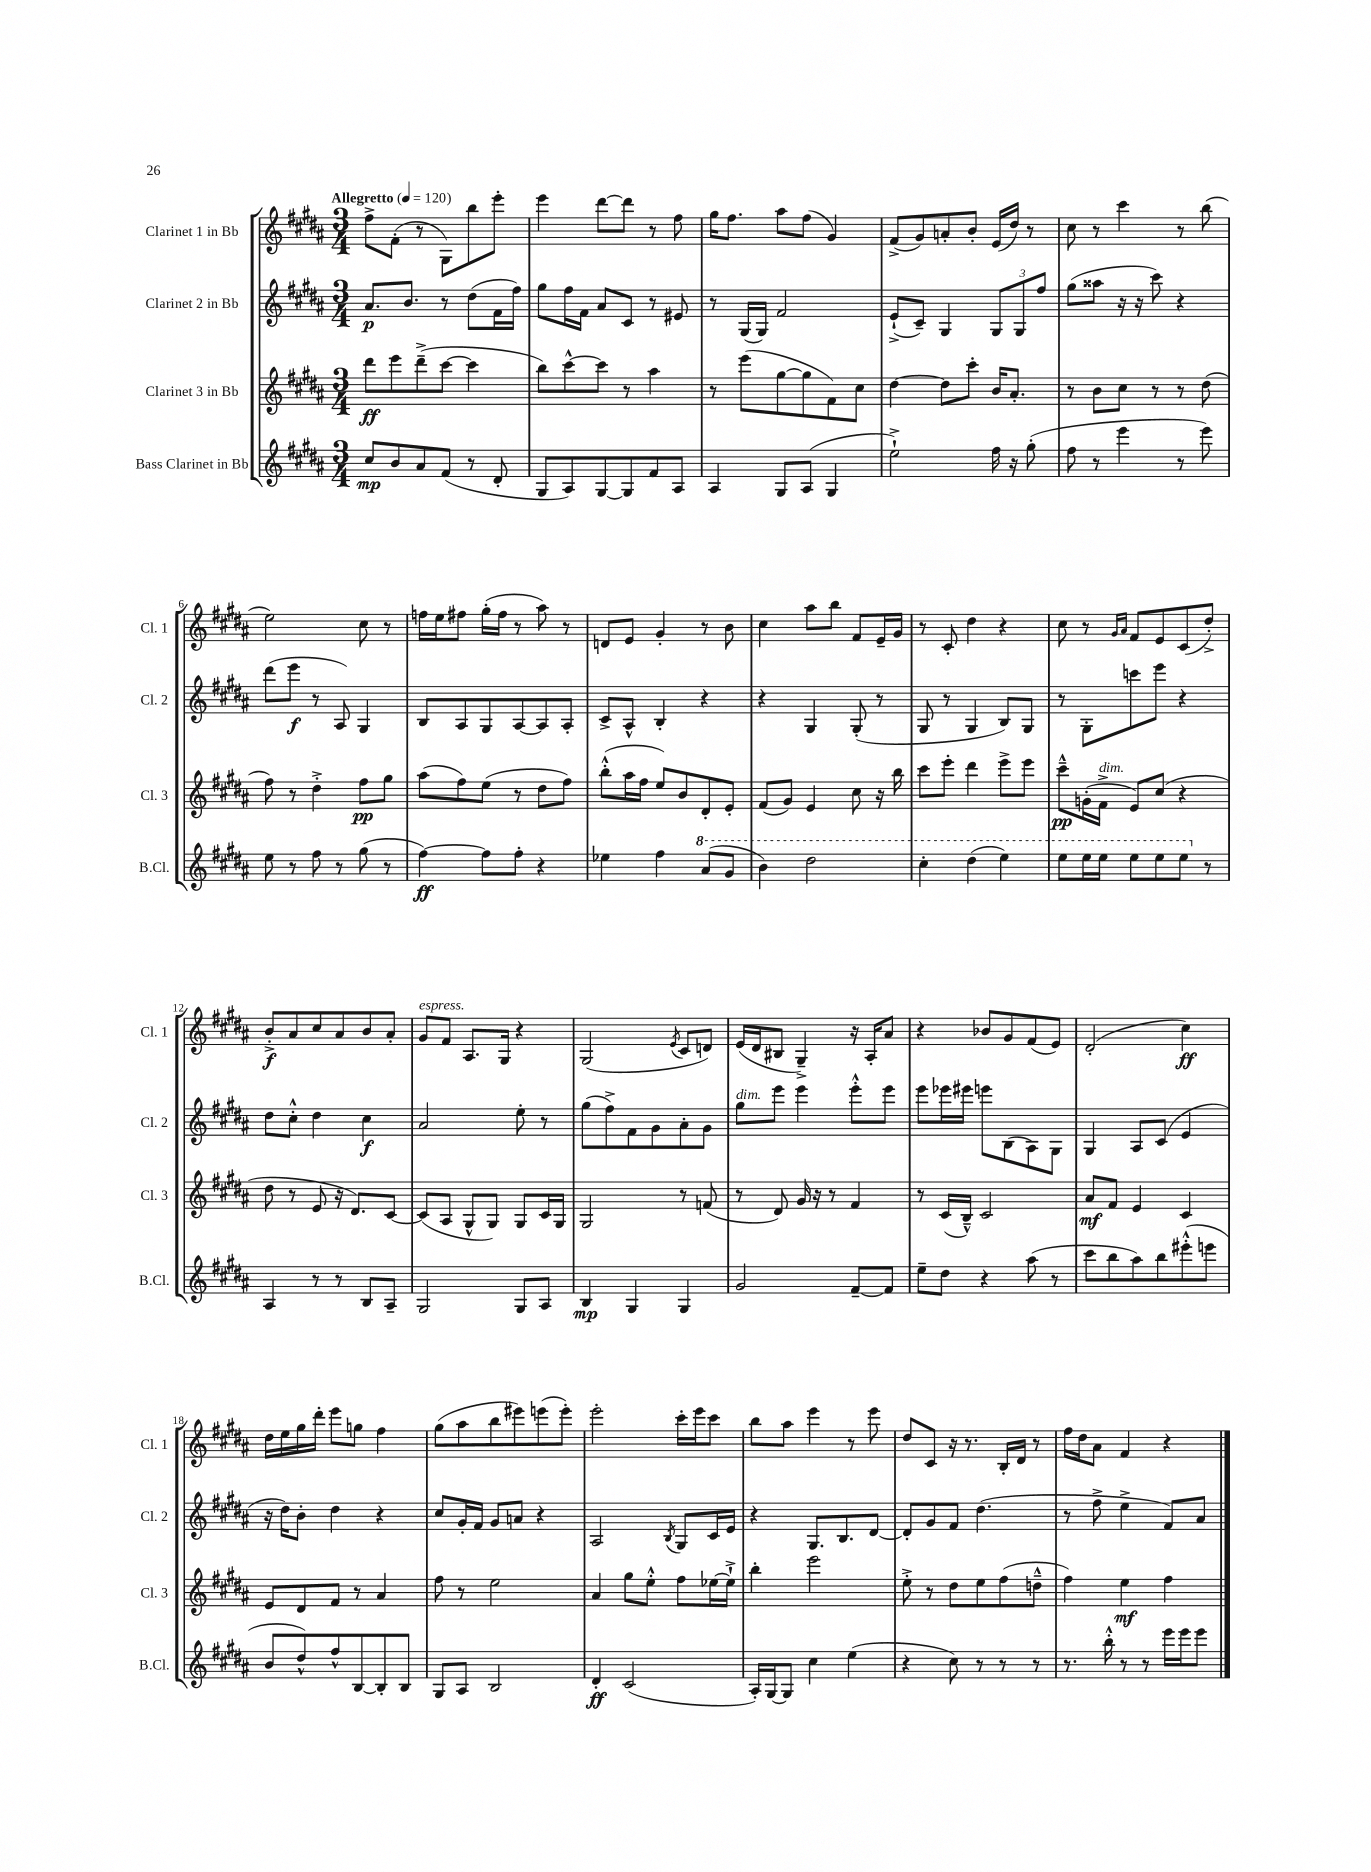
<<
\new StaffGroup <<
\new Staff = "s0" \with { instrumentName = "Clarinet 1 in Bb" shortInstrumentName = "Cl. 1" } {
    \clef treble \key b \major \numericTimeSignature \time 3/4 \tempo "Allegretto" 4 = 120
    fis''8-> fis'8-.( r8 gis8) b''8 e'''8-. |
    e'''4 dis'''8~ dis'''8 r8 fis''8 |
    gis''16 fis''8. ais''8 fis''8( gis'4) |
    fis'8->( gis'8) a'8-. b'8-. e'16( dis''16) r8 |
    cis''8 r8 cis'''4 r8 b''8( |
    e''2) cis''8 r8 |
    f''16 e''16 fis''8 gis''16-.( fis''16 r8 ais''8) r8 |
    d'8 e'8 gis'4-. r8 b'8 |
    cis''4 ais''8 b''8 fis'8 e'16-- gis'16 |
    r8 cis'8-. dis''4 r4 |
    cis''8 r8 \grace { gis'16 ais'16 } fis'8 e'8 cis'8( dis''8-.->) |
    b'8-.->\f ais'8 cis''8 ais'8 b'8 ais'8-. |
    gis'8^\markup { \italic "espress." } fis'8 ais8. gis16 r4 |
    gis2( \acciaccatura { e'8 } cis'8 d'8) |
    e'16( dis'16 bis8 gis4--->) r16 ais16-. ais'8 |
    r4 bes'8 gis'8 fis'8( e'8) |
    dis'2-.( cis''4\ff) |
    dis''16 e''16 gis''16 dis'''16-. e'''8 g''8 fis''4 |
    gis''8( ais''8 b''8 eis'''8) e'''8( e'''8-.) |
    e'''2-. cis'''16-. e'''16 cis'''8 |
    b''8 ais''8 e'''4 r8 e'''8 |
    dis''8 cis'8 r16 r8. b16-. dis'16 r8 |
    fis''16 dis''16 ais'8 fis'4 r4 \bar "|." |
}
\new Staff = "s1" \with { instrumentName = "Clarinet 2 in Bb" shortInstrumentName = "Cl. 2" } {
    \clef treble \key b \major \numericTimeSignature \time 3/4
    ais'8.\p b'8. r8 dis''8( fis'16 fis''16) |
    gis''8 fis''16 fis'16 ais'8 cis'8 r8 eis'8 |
    r8 gis16( gis16) fis'2 |
    e'8-!->( cis'8--) gis4 \tuplet 3/2 { gis8 gis8 fis''8 } |
    gis''8( aisis''8 r16 r16 cis'''8) r4 |
    dis'''8( e'''8\f r8 ais8) gis4 |
    b8 ais8 gis8 ais8~ ais8 ais8-. |
    cis'8-> ais8-^ b4-. r4 |
    r4 gis4 gis8-.( r8 |
    gis8 r8 gis4 b8) gis8 |
    r8 gis8-. c'''8 e'''8 r4 |
    dis''8 cis''8-.-^ dis''4 cis''4\f |
    ais'2 e''8-. r8 |
    gis''8( fis''8->) fis'8 gis'8 ais'8-. gis'8 |
    gis''8^\markup { \italic "dim." } e'''8 e'''4 e'''8-.-^ e'''8 |
    e'''8 ees'''16 eis'''16 e'''8 b8( ais8) gis8 |
    gis4 ais8 cis'8( e'4 |
    r16 dis''16) b'8-. dis''4 r4 |
    cis''8 gis'16-. fis'16 gis'8 a'8 r4 |
    ais2 \acciaccatura { b8 } gis8 cis'16 e'16 |
    r4 gis8. b8. dis'8~ |
    dis'8-. gis'8 fis'8 dis''4.( |
    r8 fis''8-> e''4-> fis'8) ais'8 \bar "|." |
}
\new Staff = "s2" \with { instrumentName = "Clarinet 3 in Bb" shortInstrumentName = "Cl. 3" } {
    \clef treble \key b \major \numericTimeSignature \time 3/4
    dis'''8\ff e'''8 dis'''8--->( cis'''8~ cis'''4 |
    b''8) cis'''8~-^ cis'''8 r8 ais''4 |
    r8 e'''8( gis''8~ gis''8 fis'8) cis''8 |
    dis''4~ dis''8 cis'''8-. b'16 ais'8.-. |
    r8 b'8 cis''8 r8 r8 dis''8( |
    fis''8) r8 dis''4-.-> fis''8\pp gis''8 |
    ais''8( fis''8) e''8( r8 dis''8 fis''8) |
    b''8-.-^( ais''16 fis''16 e''8) b'8 dis'8-. e'8-. |
    fis'8( gis'8) e'4 cis''8 r16 b''16 |
    cis'''8 e'''8-. dis'''4 e'''8-> e'''8 |
    cis'''8---^\pp g'16-.( fis'16->^\markup { \italic "dim." } e'8) cis''8( r4 |
    dis''8 r8 e'8 r16 dis'8.) cis'8~ |
    cis'8( ais8 gis8-^ gis8) gis8 cis'16 gis16 |
    gis2 r8 f'8( |
    r8 dis'8) gis'16 r16 r8 fis'4 |
    r8 cis'16( b16---^) cis'2 |
    ais'8\mf fis'8 e'4 cis'4 |
    e'8 dis'8 fis'8 r8 ais'4 |
    fis''8 r8 e''2 |
    ais'4 gis''8 e''8-.-^ fis''8 ees''16~ ees''16-!-> |
    b''4-. e'''2 |
    e''8-.-> r8 dis''8 e''8 fis''8( d''8---^ |
    fis''4) e''4\mf fis''4 \bar "|." |
}
\new Staff = "s3" \with { instrumentName = "Bass Clarinet in Bb" shortInstrumentName = "B.Cl." } {
    \clef treble \key b \major \numericTimeSignature \time 3/4
    cis''8\mp b'8 ais'8 fis'8( r8 dis'8-. |
    gis8 ais8) gis8~ gis8 fis'8 ais8 |
    ais4 gis8 ais8( gis4 |
    e''2-!->) fis''16 r16 gis''8-.( |
    fis''8 r8 e'''4 r8 e'''8) |
    e''8 r8 fis''8 r8 gis''8( r8 |
    fis''4~\ff) fis''8 fis''8-. r4 |
    ees''4 fis''4 \ottava #1 ais''8( gis''8 |
    b''4) dis'''2 |
    cis'''4-. dis'''4( e'''4) |
    e'''8 e'''16 e'''16 e'''8 e'''8 e'''8 \ottava #0 r8 |
    ais4 r8 r8 b8 ais8-- |
    gis2 gis8 ais8 |
    b4\mp gis4 gis4 |
    gis'2 fis'8~-- fis'8 |
    e''8-- dis''8 r4 ais''8( r8 |
    cis'''8 b''8 ais''8) b''8 eis'''8-.-^( e'''8 |
    b'8 dis''8-^) fis''8-^ b8~ b8-. b8 |
    gis8 ais8 b2 |
    dis'4-.\ff cis'2( |
    ais16-.) gis16~ gis8 cis''4 e''4( |
    r4 cis''8) r8 r8 r8 |
    r8. b''16-.-^ r8 r8 e'''16 e'''16 e'''8 \bar "|." |
}
>>
>>
